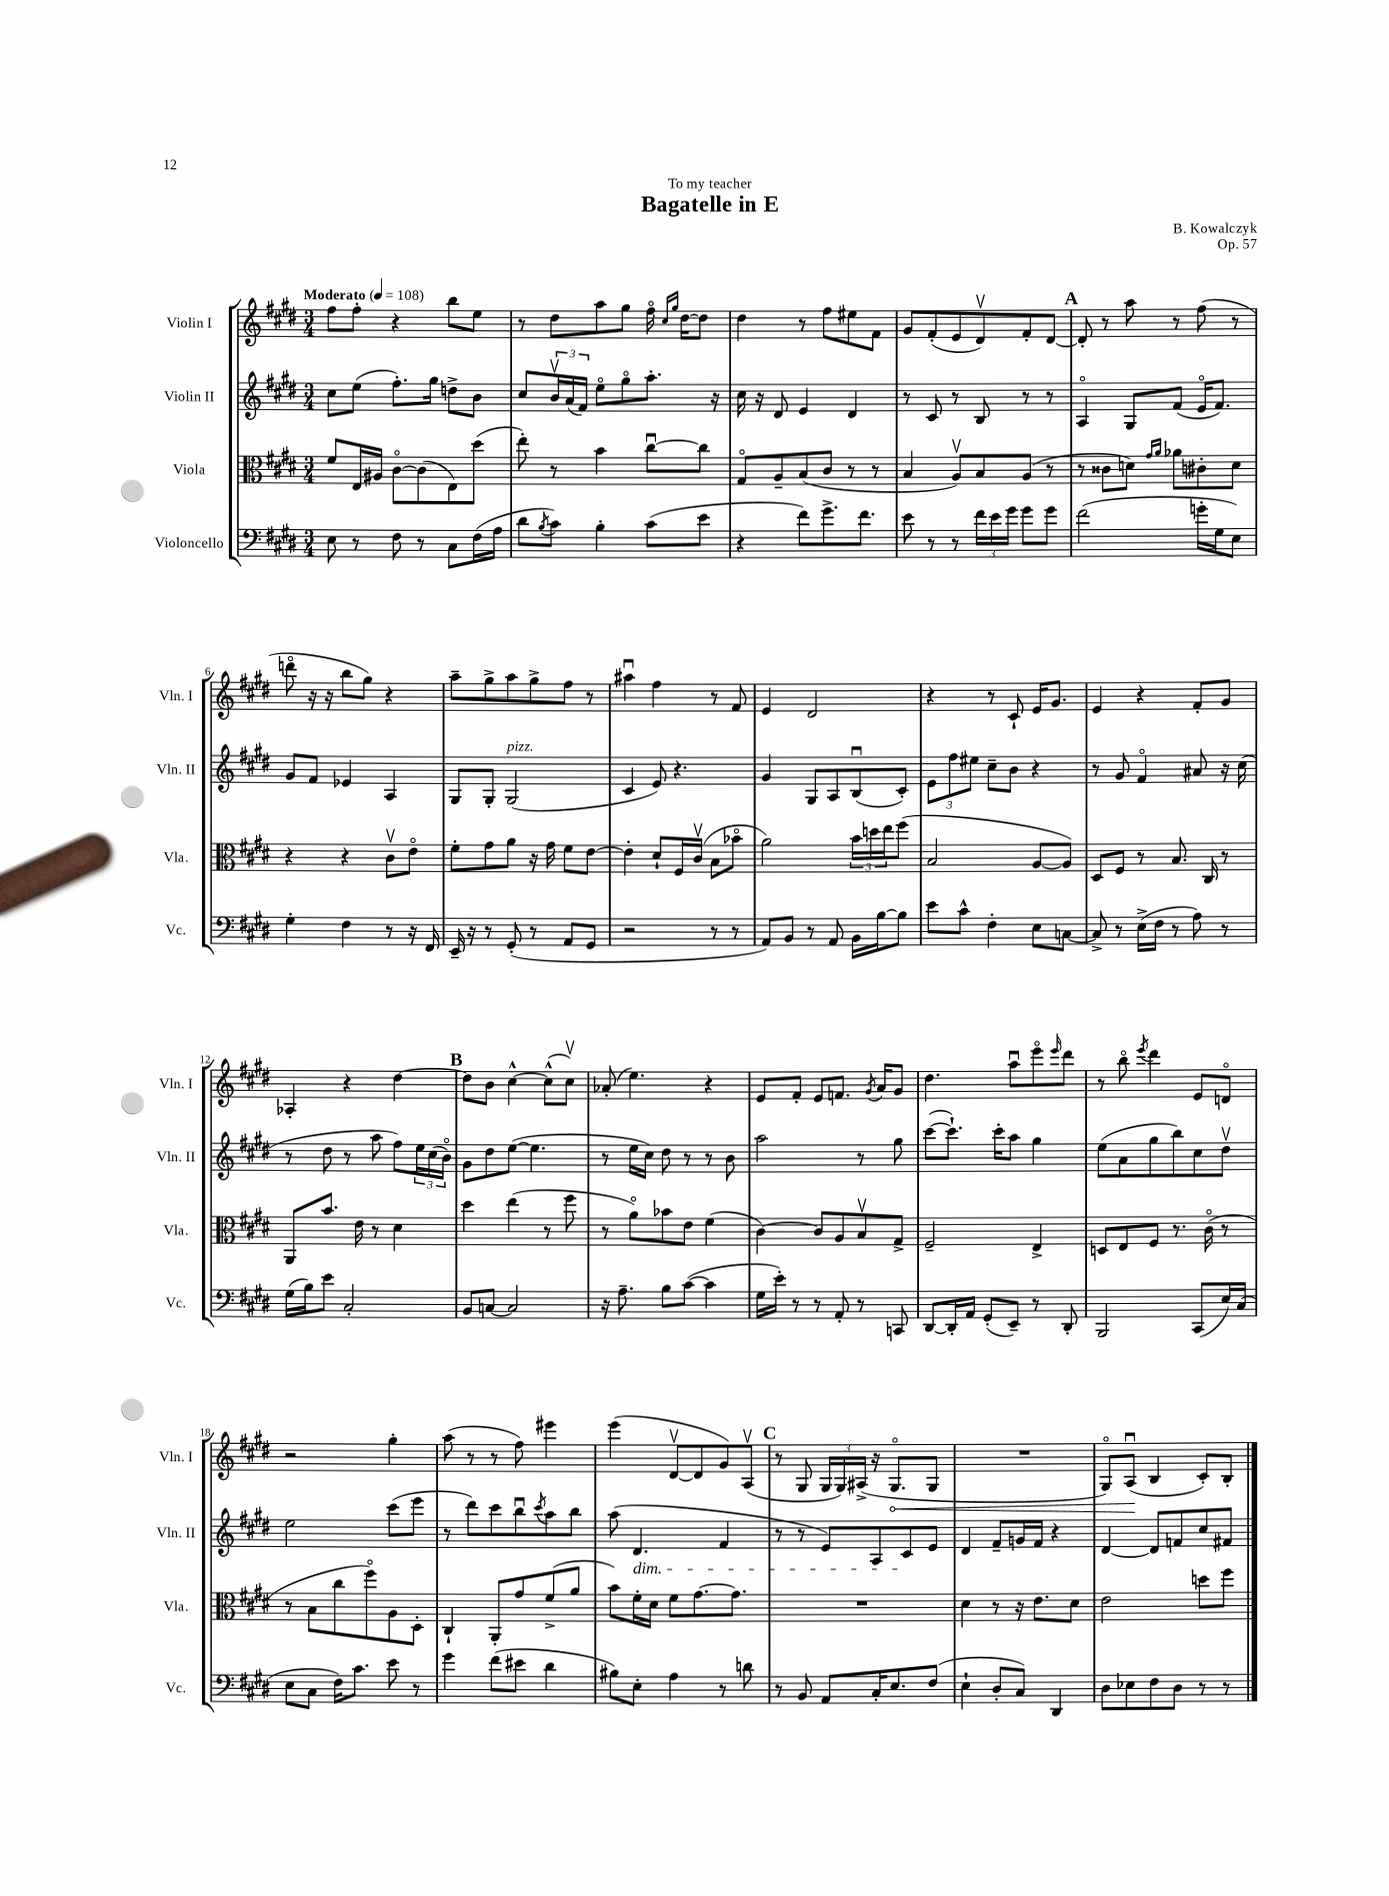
\header { title = "Bagatelle in E" composer = "B. Kowalczyk" dedication = "To my teacher" opus = "Op. 57" }
<<
\new StaffGroup <<
\new Staff = "s0" \with { instrumentName = "Violin I" shortInstrumentName = "Vln. I" } {
    \clef treble \key e \major \numericTimeSignature \time 3/4 \tempo "Moderato" 4 = 108
    fis''8 fis''8-. r4 b''8 e''8 |
    r8 dis''8 a''8 gis''8 fis''16\flageolet \grace { cis''16 gis''16 } dis''16~ dis''8 |
    dis''4 r8 fis''8 eis''8 fis'8 |
    gis'8 fis'8-.( e'8 dis'8\upbow) fis'8-. dis'8~ |
    \mark \markup { \bold "A" } dis'8-. r8 a''8 r8 fis''8( r8 |
    d'''8\flageolet r16 r16 b''8 gis''8) r4 |
    a''8-- gis''8-> a''8 gis''8-> fis''8 r8 |
    ais''4\downbow fis''4 r8 fis'8 |
    e'4 dis'2 |
    r4 r8 cis'8-! e'16 gis'8. |
    e'4 r4 fis'8-. gis'8 |
    aes4-. r4 dis''4~ |
    \mark \markup { \bold "B" } dis''8 b'8 cis''4~-^ cis''8-^( cis''8\upbow) |
    aes'8-.( e''4.) r4 |
    e'8 fis'8-. e'8 f'8. \acciaccatura { gis'8 } a'16 gis'8 |
    dis''4. a''8\downbow e'''8\flageolet \grace { e'''16 } dis'''8 |
    r8 b''8\flageolet \acciaccatura { e'''8 } dis'''4 e'8 d'8\flageolet |
    r2 gis''4-. |
    a''8( r8 r8 fis''8) eis'''4 |
    e'''4( dis'8~\upbow dis'8 gis'8) a8\upbow( |
    \mark \markup { \bold "C" } r8 gis8 \tuplet 3/2 { gis16 gis16) ais16->( } r16 \once \override Hairpin.circled-tip = ##t gis8.\flageolet\< gis8 |
    R2. |
    gis8\flageolet) a8\downbow\!( b4 cis'8-.) b8-. \bar "|." |
}
\new Staff = "s1" \with { instrumentName = "Violin II" shortInstrumentName = "Vln. II" } {
    \clef treble \key e \major \numericTimeSignature \time 3/4
    cis''8 e''8( fis''8.-.) gis''16 d''8-> b'8 |
    cis''8 \tuplet 3/2 { b'16\upbow a'16( fis'16) } e''8\flageolet gis''8\flageolet a''8.-. r16 |
    cis''16 r16 dis'8 e'4 dis'4 |
    r8 cis'8 r8 b8 r8 r8 |
    \mark \markup { \bold "A" } a4\flageolet gis8 fis'8( e'16\flageolet fis'8.) |
    gis'8 fis'8 ees'4 a4 |
    gis8 gis8-. gis2^\markup { \italic "pizz." }( |
    cis'4 e'8) r4. |
    gis'4 gis8 a8 b8\downbow( cis'8-.) |
    \tuplet 3/2 { e'8 fis''8 eis''8 } cis''8-- b'8 r4 |
    r8 gis'8 fis'4\flageolet ais'8 r16 cis''16( |
    r8 dis''8 r8 a''8 fis''8) \tuplet 3/2 { e''16 cis''16( b'16\flageolet) } |
    \mark \markup { \bold "B" } gis'8 dis''8 e''8~( e''4. |
    r8 e''16 cis''16) dis''8 r8 r8 b'8 |
    a''2 r8 gis''8 |
    cis'''8~( cis'''8.-!) cis'''16-. a''8 gis''4 |
    e''8( a'8 gis''8 b''8) cis''8 dis''8\upbow |
    e''2 cis'''8( e'''8 |
    r8 dis'''8) cis'''8 b''8\downbow \acciaccatura { cis'''8 } a''8 b''8 |
    a''8( dis'4.\dim fis'4 |
    \mark \markup { \bold "C" } r8 r8 e'8) a8 cis'8\! e'8 |
    dis'4 fis'8-- g'16 fis'16 r4 |
    dis'4~ dis'8 f'8 cis''8 fis'8 \bar "|." |
}
\new Staff = "s2" \with { instrumentName = "Viola" shortInstrumentName = "Vla." } {
    \clef alto \key e \major \numericTimeSignature \time 3/4
    fis'8 e16 ais16 cis'8~\flageolet cis'8( e8) dis''8( |
    e''8-.) r8 b'4 cis''8~\downbow cis''8 |
    gis8\flageolet a8-- b8( cis'8 r8 r8 |
    b4 a8\upbow) b8 a8( r8 |
    \mark \markup { \bold "A" } r8 cisis'8 d'8) \grace { gis'16 a'16 } aes'8 cis'8-. d'8 |
    r4 r4 cis'8\upbow e'8\flageolet |
    fis'8-. gis'8 a'8 r16 gis'16 fis'8 e'8~ |
    e'4-. dis'8-! fis16 cis'16\upbow( b8 bes'8\flageolet |
    a'2) \tuplet 3/2 { b'16 d''16 e''16 } fis''8( |
    b2 a8~ a8) |
    dis8 fis8 r8 b8. cis16 r8 |
    a,8 b'8. e'16 r8 dis'4 |
    \mark \markup { \bold "B" } dis''4 e''4( r8 fis''8 |
    r8 a'8\flageolet) bes'8 e'8 fis'4( |
    cis'4~) cis'8 a8 b8\upbow gis8-> |
    fis2-- e4-> |
    d8 e8 fis8 r8. cis'16\flageolet( r8 |
    r8 b8 cis''8 fis''8\flageolet) a8 dis8-. |
    cis4-! a,8-. gis'8 fis'8->( a'8 |
    b'8) fis'16-. dis'16 fis'8 gis'8.~ gis'8. |
    \mark \markup { \bold "C" } R2. |
    dis'4 r8 r16 e'8. dis'8 |
    e'2 d''8 fis''8 \bar "|." |
}
\new Staff = "s3" \with { instrumentName = "Violoncello" shortInstrumentName = "Vc." } {
    \clef bass \key e \major \numericTimeSignature \time 3/4
    e8 r8 fis8 r8 cis8 fis16( a16 |
    dis'8 \acciaccatura { b8 } cis'8) b4-. cis'8( e'8 |
    r4 fis'8) gis'8.-> fis'8. |
    e'8 r8 r8 \tuplet 3/2 { fis'16 e'16 gis'16 } gis'8 gis'8 |
    \mark \markup { \bold "A" } fis'2( g'16-. gis16 e8) |
    gis4-. fis4 r8 r16 fis,16 |
    e,16-- r16 r8 gis,8-.( r8 a,8 gis,8 |
    r2 r8 r8 |
    a,8) b,8 r8 a,8 b,16 b16~ b8 |
    e'8 cis'8-^ fis4-. e8 c8~ |
    c8-> r8 e16->( fis16 r8 a8) r8 |
    gis16( b16) e'8 cis2-. |
    \mark \markup { \bold "B" } b,8 c8~ c2 |
    r16 a8.-- b8 cis'8~( cis'4 |
    gis16 e'16-.) r8 r8 a,8-. r8 c,8 |
    dis,8~ dis,16-. a,16 gis,8-.( e,8--) r8 dis,8-. |
    b,,2 cis,8( e16) cis16( |
    e8 cis8 fis16) cis'8. e'8 r8 |
    gis'4 fis'8( eis'8 dis'4 |
    bis8) e8-. a4 r8 d'8 |
    \mark \markup { \bold "C" } r8 b,8 a,8 cis16-. e8. fis8( |
    e4-! dis8-. cis8) dis,4 |
    dis8 ees8 fis8 dis8 r8 r8 \bar "|." |
}
>>
>>
